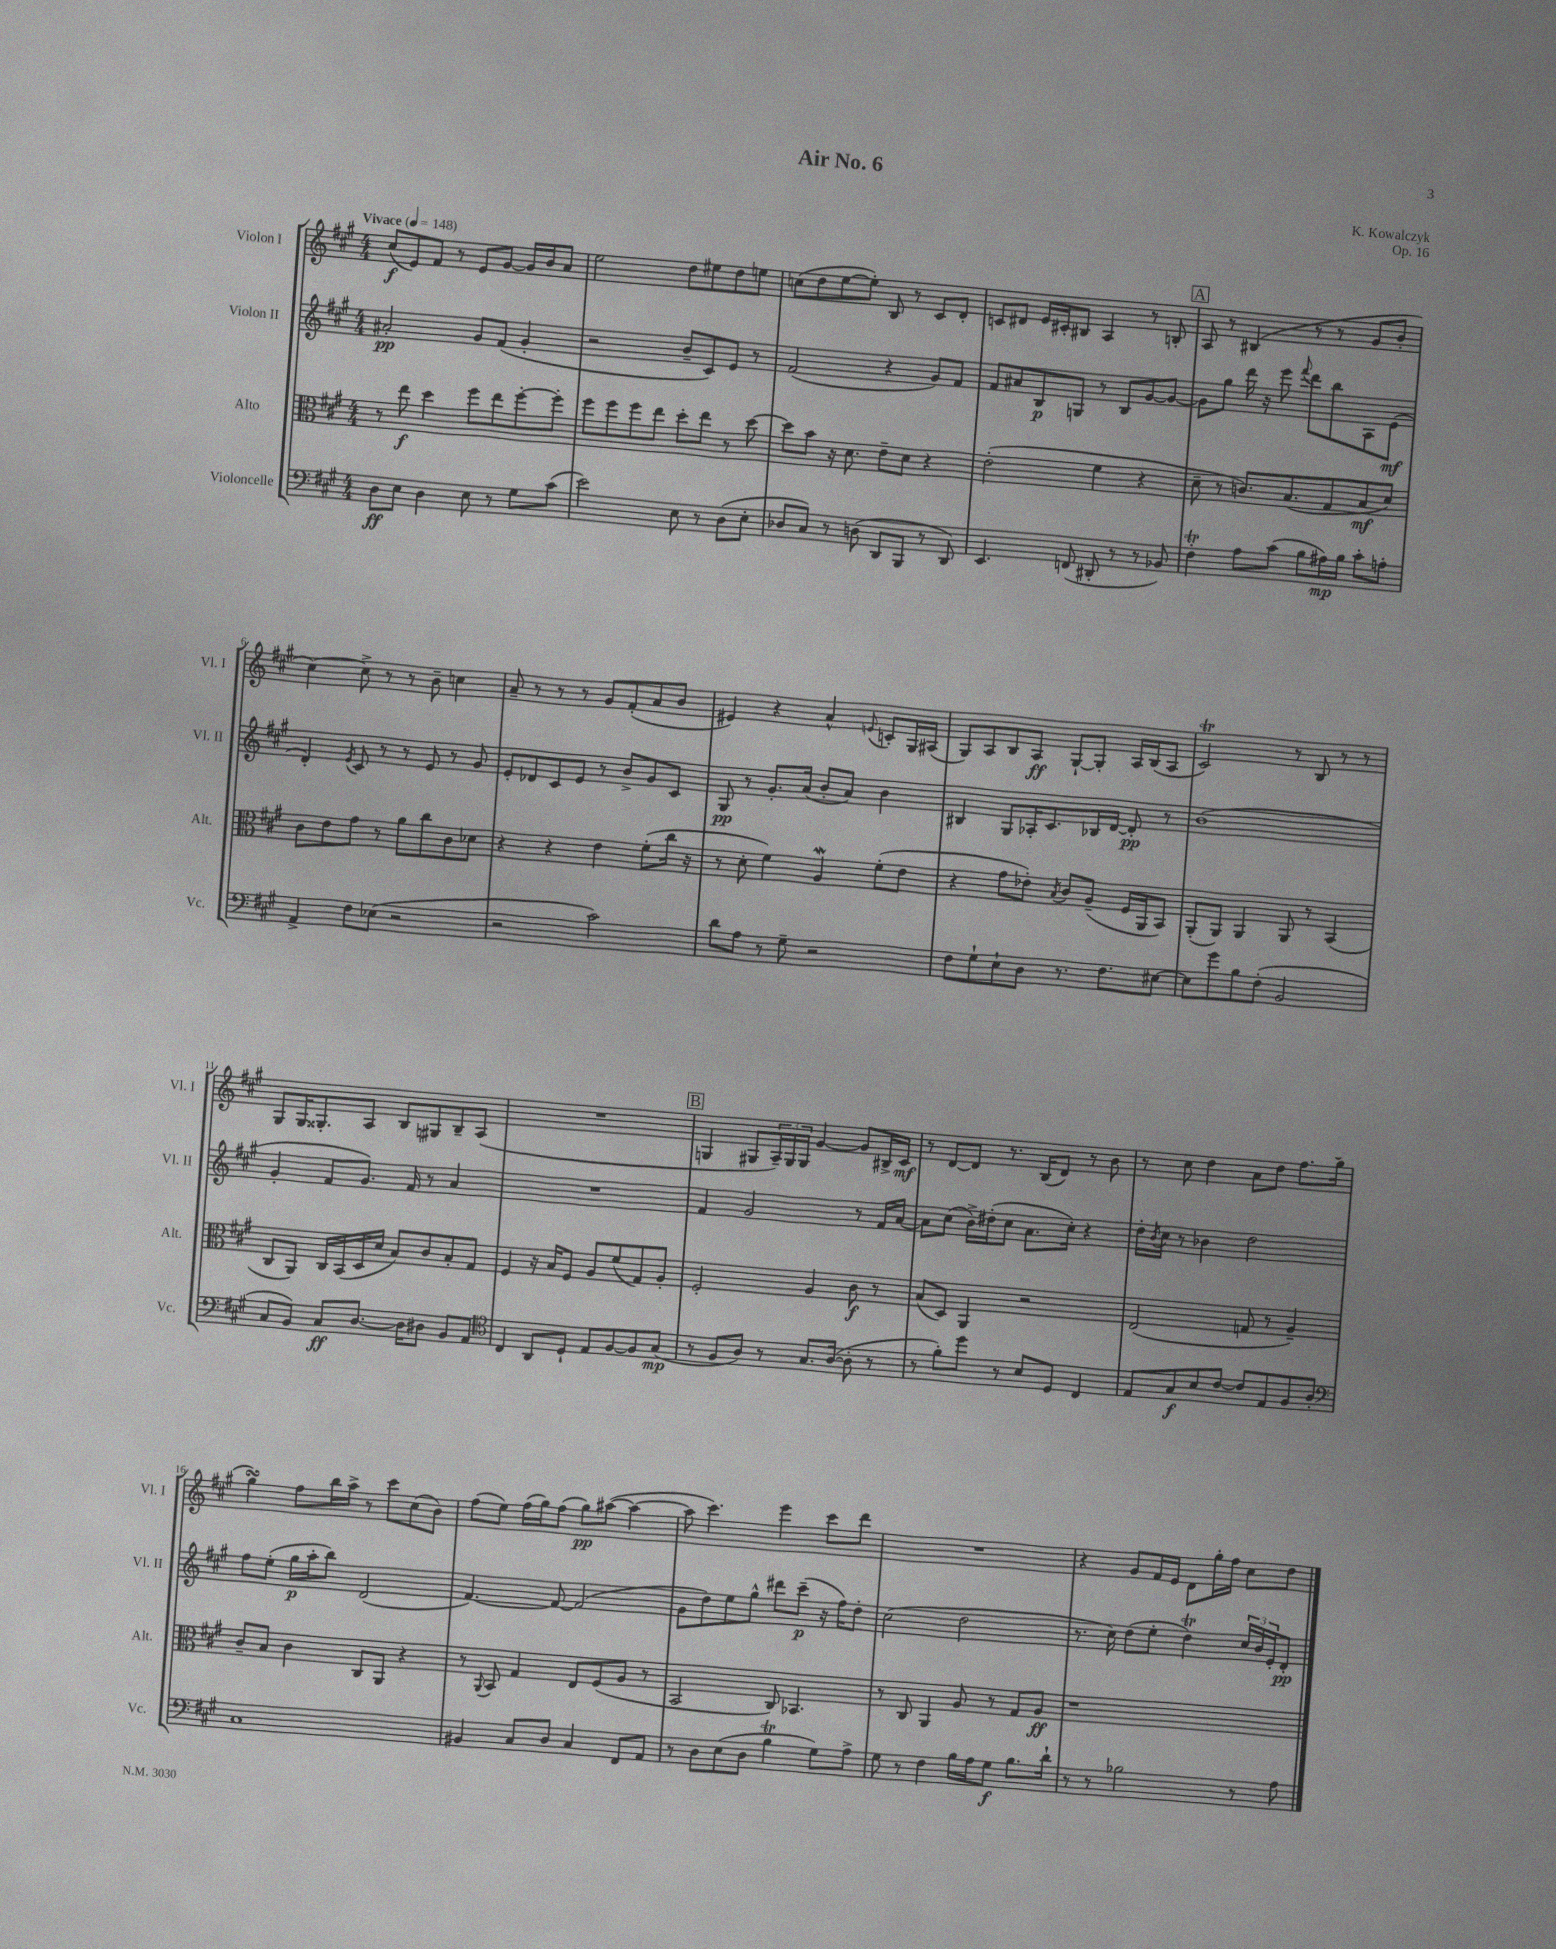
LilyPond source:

\header { title = "Air No. 6" composer = "K. Kowalczyk" opus = "Op. 16" }
<<
\new StaffGroup <<
\new Staff = "s0" \with { instrumentName = "Violon I" shortInstrumentName = "Vl. I" } {
    \clef treble \key a \major \numericTimeSignature \time 4/4 \tempo "Vivace" 4 = 148
    cis''8\f( e'8) fis'8 r8 e'8 gis'8~ gis'16 b'16 a'8 |
    e''2 d''8 eis''8 d''8 e''8 |
    c''8( d''8 e''8~ e''8-.) b8 r8 cis'8 d'8-. |
    c'8 dis'8 e'16 cis'16-. bis8 a4 r8 b8-. |
    \mark \markup { \box "A" } a8 r8 bis4( r8 r8 gis'8 b'8-. |
    cis''4~) cis''8-> r8 r8 b'8-- c''4 |
    a'8-- r8 r8 r8 gis'8 fis'8-.( a'8 b'8 |
    eis'4) r4 a'4-^ \appoggiatura { e'8 } c'8-. gis16 ais16( |
    gis8) a8 b8 a8\ff gis8~-! gis8-. a16 b16( a8 |
    cis'2\trill) r8 b8 r8 r8 |
    gis8 gis16 gisis8.-. a8 b8 gis8 b8-- a8( |
    R1 |
    \mark \markup { \box "B" } g4 gis8 \tuplet 3/2 { a16--) gis16 gis16 } gis'4~ gis'8 bis16-> cis'16\mf |
    r8 d'8~ d'8 r8. b16( d'8) r8 b'8 |
    r8 cis''8 d''4 a'8 d''8 fis''8. gis''16( |
    gis''4\turn) fis''8 b''16 a''16-> r8 cis'''8 cis''8( b'8) |
    fis''8( e''8) fis''16( gis''16) fis''8( gis''8\pp) ais''8~( ais''4~ |
    ais''8 cis'''4.) e'''4 cis'''8 d'''8 |
    R1 |
    r4 gis'8 fis'16 e'16 d'8 gis''16-. fis''16 cis''8 d''8 \bar "|." |
}
\new Staff = "s1" \with { instrumentName = "Violon II" shortInstrumentName = "Vl. II" } {
    \clef treble \key a \major \numericTimeSignature \time 4/4
    ais'2-.\pp gis'8 fis'8( gis'4-. |
    r2 b'8-- cis'8) e'8 r8 |
    fis'2( r4 gis'8) fis'8 |
    fis'8 ais'8 b8\p g8 r8 b8 gis'8~ gis'8~ |
    \mark \markup { \box "A" } gis'8 gis''8 d'''16 r16 e'''8 \appoggiatura { fis'''8 } d'''8 b''8 a8 e'8\mf( |
    d'4-.) \acciaccatura { e'8 } cis'8 r8 r8 e'8 r8 gis'8 |
    e'8-. des'8 cis'8 e'8 r8 b'8-> gis'8 cis'8 |
    gis8\pp r8 gis'8.-. a'16( b'8-. a'8) b'4 |
    bis4 gis8 aes16-. cis'8. bes16 d'16~ d'8-.\pp r8 |
    b'1( |
    gis'4-. fis'8 gis'8.) fis'16 r8 a'4 |
    R1 |
    \mark \markup { \box "B" } fis'4 gis'2 r8 fis'16 a'16~ |
    a'8 cis''8( b'16->) dis''16-.( cis''8 a'8. cis''16-.) r4 |
    d''16-. \acciaccatura { b'8 } cis''16 r8 bes'4 d''2 |
    fis''8 e''8-.( gis''16\p a''16-. b''8) d'2( |
    fis'4.~) fis'8~ fis'2( |
    gis'8 d''8) e''8 gis''8-^ dis'''8 cis'''8--\p( r16 fis''16) d''8-. |
    cis''2( d''2 |
    r8. cis''16) d''8( e''8-. d''4\trill) \tuplet 3/2 { cis''16 b'16 e'16-. } d'8-.\pp \bar "|." |
}
\new Staff = "s2" \with { instrumentName = "Alto" shortInstrumentName = "Alt." } {
    \clef alto \key a \major \numericTimeSignature \time 4/4
    r8 e''8\f d''4 fis''8 e''8 fis''8~-. fis''8-. |
    fis''8 fis''8 fis''8 e''8 d''8-. e''8 r8 d''8~ |
    d''8 b'8 r16 d'8. e'8-- d'8 r4 |
    e'2-.( fis'4 r4 |
    \mark \markup { \box "A" } d'8-- r8 c'8.) b8.( gis8 b8\mf d'8) |
    cis'8 e'8 gis'8 r8 a'8 cis''8 cis'8 des'8 |
    r4 r4 e'4 fis'8-.( cis''16 r16 |
    r8 d'8-. fis'4) a4\mordent fis'8-.( e'8 |
    r4 gis'8 ees'8-.) \acciaccatura { b8 } cis'8 a8--( fis16 a,16 b,8) |
    a,8-.( a,8) a,4 a,8 r8 b,4( |
    cis8 a,8) cis16 b,16( d16 d'16 b8) cis'8 b8-. gis8 |
    fis4 r16 b16 fis8 a8 fis'8( gis8) a8-. |
    \mark \markup { \box "B" } fis2-. a4 cis'8\f r8 |
    b8( d8) a,4 r2 |
    e2( g8 r8 a4--) |
    cis'8-- b8 cis'4 cis8 a,8 r4 |
    r8 \appoggiatura { a,8 } b,8 gis4 e8 fis8( a8 r8 |
    b,2 cis8) bes,4. |
    r8 cis8 a,4 a8 r8 gis8 a8\ff |
    r1 \bar "|." |
}
\new Staff = "s3" \with { instrumentName = "Violoncelle" shortInstrumentName = "Vc." } {
    \clef bass \key a \major \numericTimeSignature \time 4/4
    d8\ff e8 d4 e8 r8 gis8 cis'8( |
    e'2) e8 r8 d8( e8-. |
    des8 cis8) r8 d8( d,8 b,,8 r8 d,8) |
    e,4. f,8( dis,8-. r8 r8 bes,8) |
    \mark \markup { \box "A" } fis4-.\trill a8 cis'8( b8 ais16\mp) b16 cis'8-. a8-. |
    a,4-> fis8 ees8( r2 |
    r2 cis'2) |
    d'8 a8 r8 gis8-- r2 |
    fis8 gis8-! e8-! d8 r8. fis8. eis8~ |
    eis8 gis'8 b8 fis8-.( b,2 |
    cis8 b,8) cis8\ff d8.~ d16 dis8 b,8 a,8 |
    \clef tenor cis4 a,8 d8-! e8 fis8~ fis8 gis8\mp( |
    \mark \markup { \box "B" } r8 fis8 a8) r8 gis8. a16~( a8-. r8 |
    r8 fis'8-.) d''8 r8 b8 d8 cis4 |
    e8 gis8\f b8 cis'8~ cis'8 e8 fis8 a8-. |
    \clef bass cis1 |
    bis,4 cis8 d8 cis4 fis,8 a,8 |
    r8 d8 e8( d8 b4\trill gis8) a8-> |
    gis8 r8 fis4 b16 a16 gis8\f b8. d'16-! |
    r8 r8 bes2 r8 a8 \bar "|." |
}
>>
>>
